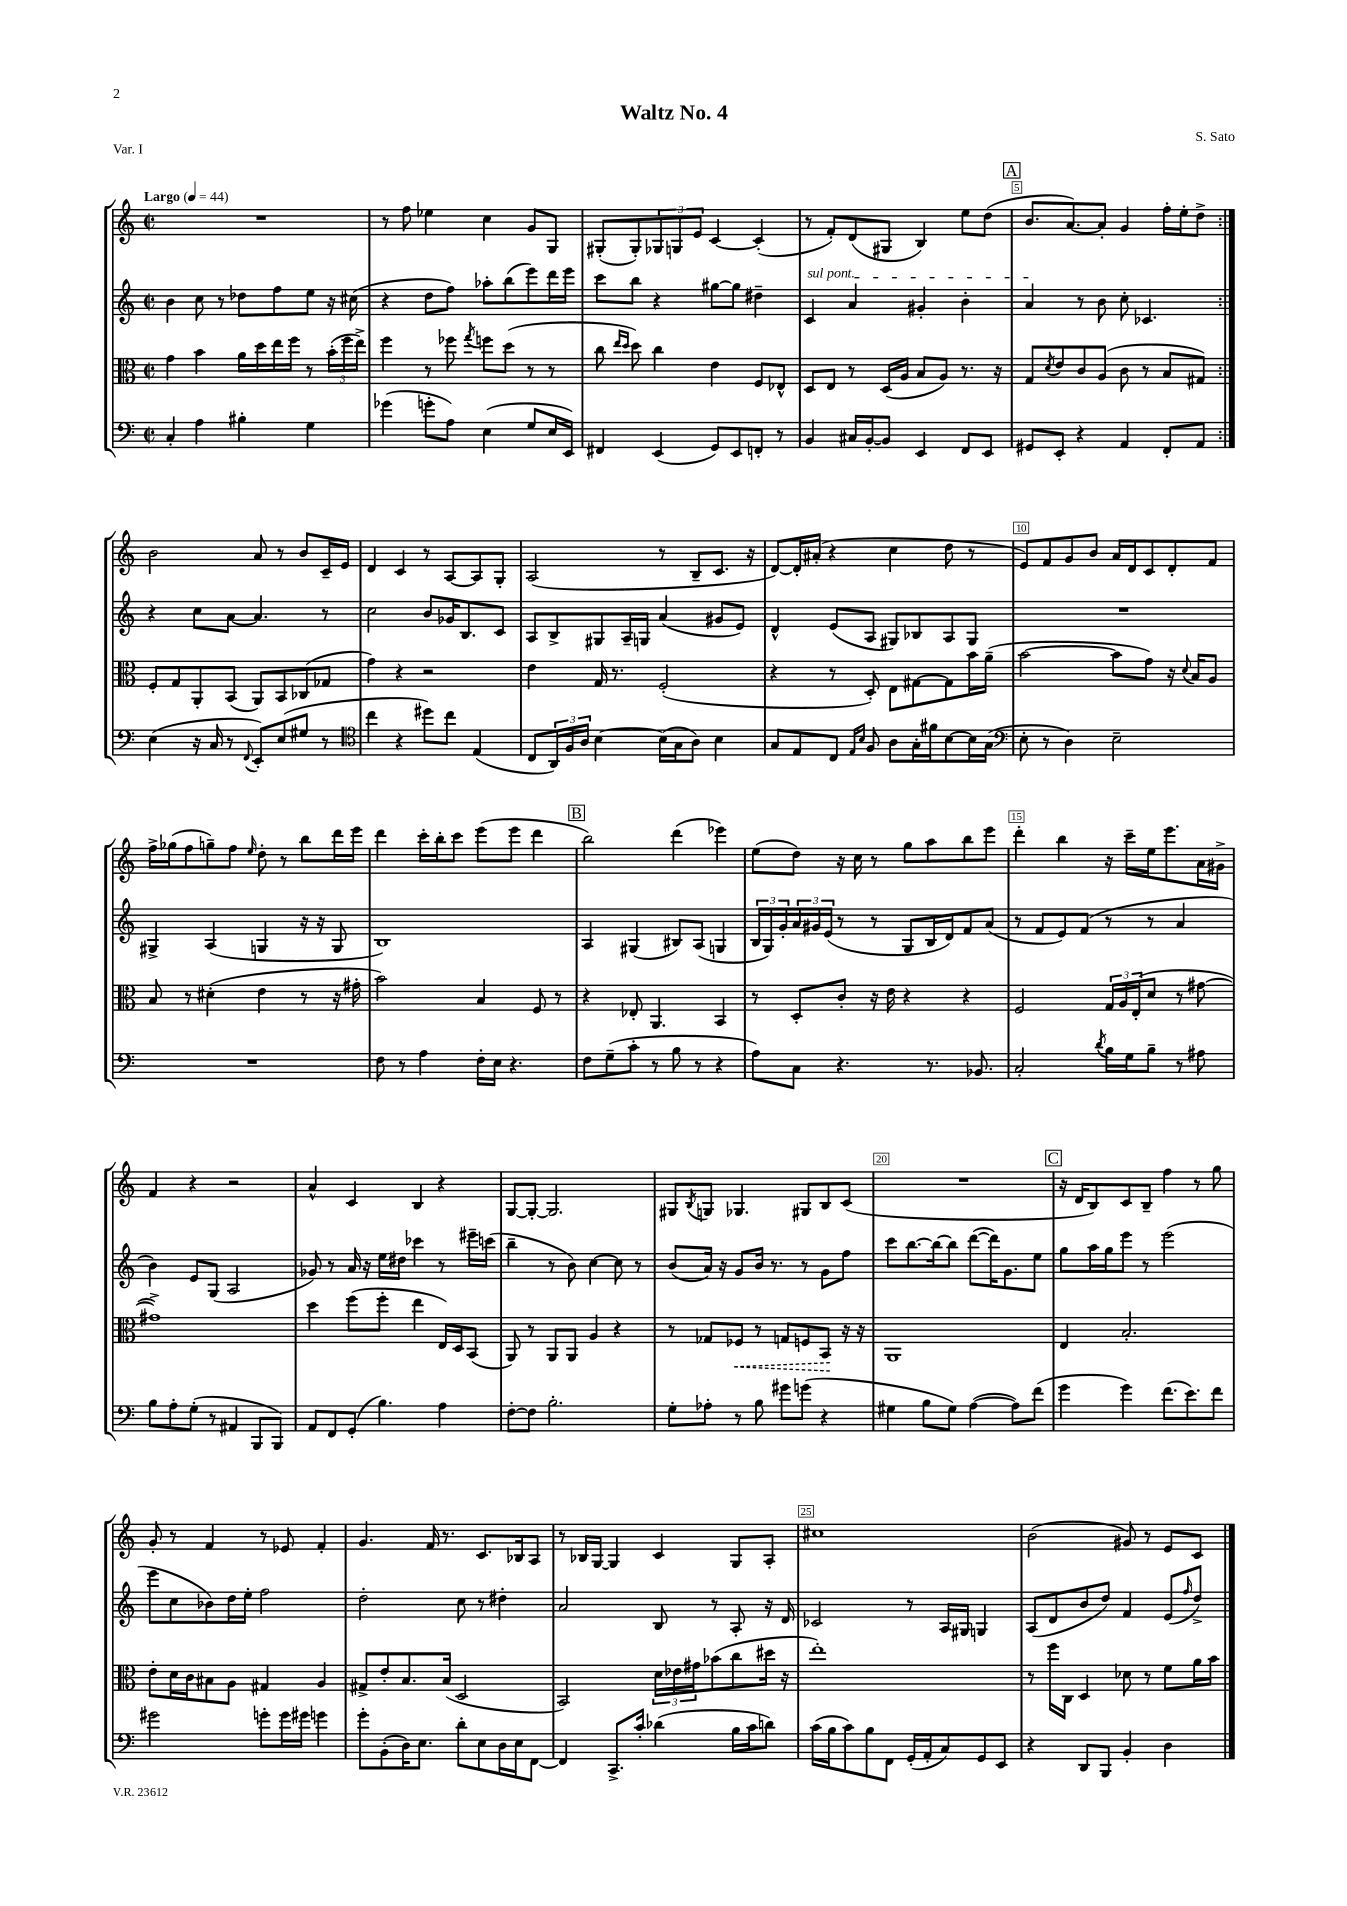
\header { title = "Waltz No. 4" composer = "S. Sato" piece = "Var. I" }
<<
\new StaffGroup <<
\new Staff = "s0" {
    \clef treble \key c \major \defaultTimeSignature \time 2/2 \tempo "Largo" 4 = 44
    \repeat volta 2 { R1 |
    r8 f''8 ees''4 c''4 g'8 g8 |
    gis8-.( gis8-.) \tuplet 3/2 { ges8 g8 e'8 } c'4~ c'4-.( |
    r8 f'8-.) d'8( gis8 b4) e''8 d''8( |
    \mark \markup { \box "A" } b'8. a'8.~) a'8-. g'4 f''16-. e''16-. d''8-> | }
    b'2 a'8 r8 b'8 c'16-- e'16 |
    d'4 c'4 r8 a8~ a8 g8-. |
    a2( r8 b8-- c'8. r16 |
    d'8~) d'16-. ais'16-.( r4 c''4 d''8 r8 |
    e'8) f'8 g'8 b'8 a'16 d'16 c'8 d'8-. f'8 |
    f''16-> ges''16( f''8 g''8--) f''8 \grace { e''16 } d''8-. r8 b''8 d'''16 e'''16 |
    d'''4 c'''16-. b''16-. c'''8 e'''8( e'''8 d'''4 |
    \mark \markup { \box "B" } b''2) d'''4( ees'''4) |
    e''8( d''8) r16 c''16 r8 g''8 a''8 b''8 e'''8 |
    d'''4-. b''4 r16 c'''16-- e''16 e'''8. a'16 gis'16-> |
    f'4 r4 r2 |
    a'4-^ c'4 b4 r4 |
    g8~ g8~-. g2. |
    gis8 \acciaccatura { b8 } g8 ges4. gis8 b8 c'8( |
    R1 |
    \mark \markup { \box "C" } r16 d'16 b8) c'8 b8-- f''4 r8 g''8 |
    g'8-. r8 f'4 r8 ees'8 f'4-. |
    g'4. f'16 r8. c'8. bes16 a8 |
    r8 bes16 g16~ g4 c'4 g8 a8-. |
    cis''1 |
    b'2( gis'8) r8 e'8 c'8 \bar "|." |
}
\new Staff = "s1" {
    \clef treble \key c \major \defaultTimeSignature \time 2/2
    \repeat volta 2 { b'4 c''8 r8 des''8 f''8 e''8 r16 cis''16( |
    r4 d''8 f''8) aes''8-. b''8( e'''8) d'''16 e'''16 |
    c'''8 b''8 r4 gis''8~ gis''8 dis''4-- |
    \once \override TextSpanner.bound-details.left.text = \markup { \italic "sul pont." } c'4\startTextSpan a'4 gis'4-. b'4-. |
    \mark \markup { \box "A" } a'4\stopTextSpan r8 b'8 c''8-. ces'4. | }
    r4 c''8 a'8~ a'4. r8 |
    c''2 b'8 ges'16 b8. c'8 |
    a8 b8-> gis8 a16-- g16 a'4( gis'8 e'8) |
    d'4-^ e'8( a8 gis8) bes8 a8 gis8 |
    R1 |
    gis4-> a4( g4 r16 r16 g8 |
    b1) |
    \mark \markup { \box "B" } a4 gis4( bis8) a8( g4 |
    \tuplet 3/2 { b16 g16) g'16-. } \tuplet 3/2 { a'16 gis'16 e'16( } r8 r8 g8 b16 d'16) f'8 a'8( |
    r8 f'8 e'8) f'8( r8 r8 a'4 |
    b'4) e'8 g8( a2 |
    ges'8) r8 a'16 r16 e''16 dis''16 ces'''4 r8 eis'''16-- c'''16( |
    b''4-- r8 b'8) c''4~ c''8 r8 |
    b'8( a'16) r16 g'8 b'16 r8. r8 g'8 f''8 |
    c'''8 b''8.~ b''16~ b''8 d'''8~( d'''16) g'8. e''8 |
    \mark \markup { \box "C" } g''8 a''16 g''16 e'''8 r8 e'''2( |
    e'''8 c''8 bes'8) d''16 e''16-. f''2 |
    d''2-. c''8 r8 dis''4-. |
    a'2 b8 r8 a8-. r16 d'16 |
    ces'2 r8 a16 gis16 g4 |
    a8( d'8 b'8 d''8) f'4 e'8( \grace { f''16 } d''8->) \bar "|." |
}
\new Staff = "s2" {
    \clef alto \key c \major \defaultTimeSignature \time 2/2
    \repeat volta 2 { g'4 b'4 a'16 d''16 e''16 f''16 r8 \tuplet 3/2 { b'16-.( f''16 e''16->) } |
    f''4 r8 fes''8 \acciaccatura { g''8 } f''8 d''8( r8 r8 |
    c''8 \grace { e''16 d''16 } d''8) c''4 e'4 f8 ees8-^ |
    d8 e8 r8 d16( a16 b8 a8) r8. r16 |
    \mark \markup { \box "A" } g8 \acciaccatura { d'8 } e'8 c'8 a8( c'8 r8 b8 gis8) | }
    f8-. g8 a,8-. b,8( a,8) b,8 ces8( ges8 |
    g'4) r4 r2 |
    e'4 g16 r8. f2-.( |
    r4 r8 d8-.) e8 gis8~ gis8 b'16 a'16--( |
    b'2~ b'8 g'8) r16 \appoggiatura { d'8 } b16 a8 |
    b8 r8 dis'4-.( e'4 r8 r16 gis'16-. |
    b'2) b4 f8 r8 |
    \mark \markup { \box "B" } r4 ees8-. a,4. b,4 |
    r8 d8-. c'8-. r16 e'16 r4 r4 |
    f2 \tuplet 3/2 { g16 a16 e16-.( } d'8 r8 gis'8~ |
    gis'1->) |
    d''4 f''8( f''8-. e''4 e16) d16 b,8( |
    a,8) r8 a,8 a,8 a4 r4 |
    r8 ges8 \once \override Hairpin.style = #'dashed-line fes8\< r8 g8 f8 b,8\! r16 r16 |
    a,1 |
    \mark \markup { \box "C" } e4 b2.-. |
    e'8-. d'16 c'16 bis8 a8 gis4 a4 |
    gis8-> e'8-. b8. b16( d2 |
    b,2) \tuplet 3/2 { d'16 ees'16 gis'16 } bes'8( c''8 dis''16 r16 |
    e''1-.) |
    r8 f''16 c16 d4 des'8 r8 f'8 a'16 b'16 \bar "|." |
}
\new Staff = "s3" {
    \clef bass \key c \major \defaultTimeSignature \time 2/2
    \repeat volta 2 { c4-. a4 bis4-. g4 |
    ges'4( g'8-. a8) e4( g8 e16 e,16) |
    fis,4 e,4( g,8) e,8 f,8-. r8 |
    b,4 cis16 b,16~-. b,8 e,4 f,8 e,8 |
    \mark \markup { \box "A" } gis,8 e,8-. r4 a,4 f,8-. a,8 | }
    e4( r16 c16 r8 \appoggiatura { f,8 } e,8-.) e8( gis8 r8 |
    \clef tenor c''4 r4 dis''8) c''8 e4( |
    c8 \tuplet 3/2 { a,16) f16 a16 } b4~ b16( g16 a8) b4 |
    g8 e8 c8 \grace { e16 b16 } f8 a8 g16-. fis'16 b8~ b16 g16( |
    \clef bass e8-. r8 d4) e2-- |
    R1 |
    f8 r8 a4 f16-. e16 r4. |
    \mark \markup { \box "B" } f8 g8--( c'8-. r8 b8 r8 r4 |
    a8) c8 r4. r8. bes,8. |
    c2-. \acciaccatura { d'8 } b16 g16 b8-- r8 ais8 |
    b8 a8-. g8-.( r8 ais,4 b,,8 b,,8) |
    a,8 f,8 g,8-.( b4.) a4 |
    f8~-. f8 b2.-. |
    g8-. aes8-. r8 b8 gis'8 g'8( r4 |
    gis4 b8 gis8) a4~( a8) f'8( |
    \mark \markup { \box "C" } g'4 g'4) f'8.( e'8.) f'8 |
    gis'2 g'8-. g'16 gis'16 g'4 |
    g'8-. b,8-.( d16) e8. d'8-. e8 d16 e16 f,8~ |
    f,4 c,8.-> c'16-. des'4( b16 c'16 d'8) |
    c'16( b16 c'8) b8 f,8 g,16-.( a,16-. c8) g,8 e,8 |
    r4 d,8 b,,8 b,4-. d4 \bar "|." |
}
>>
>>
\layout { \context { \Score \override BarNumber.break-visibility = ##(#f #t #t) barNumberVisibility = #(every-nth-bar-number-visible 5) \override BarNumber.stencil = #(make-stencil-boxer 0.1 0.3 ly:text-interface::print) } }
